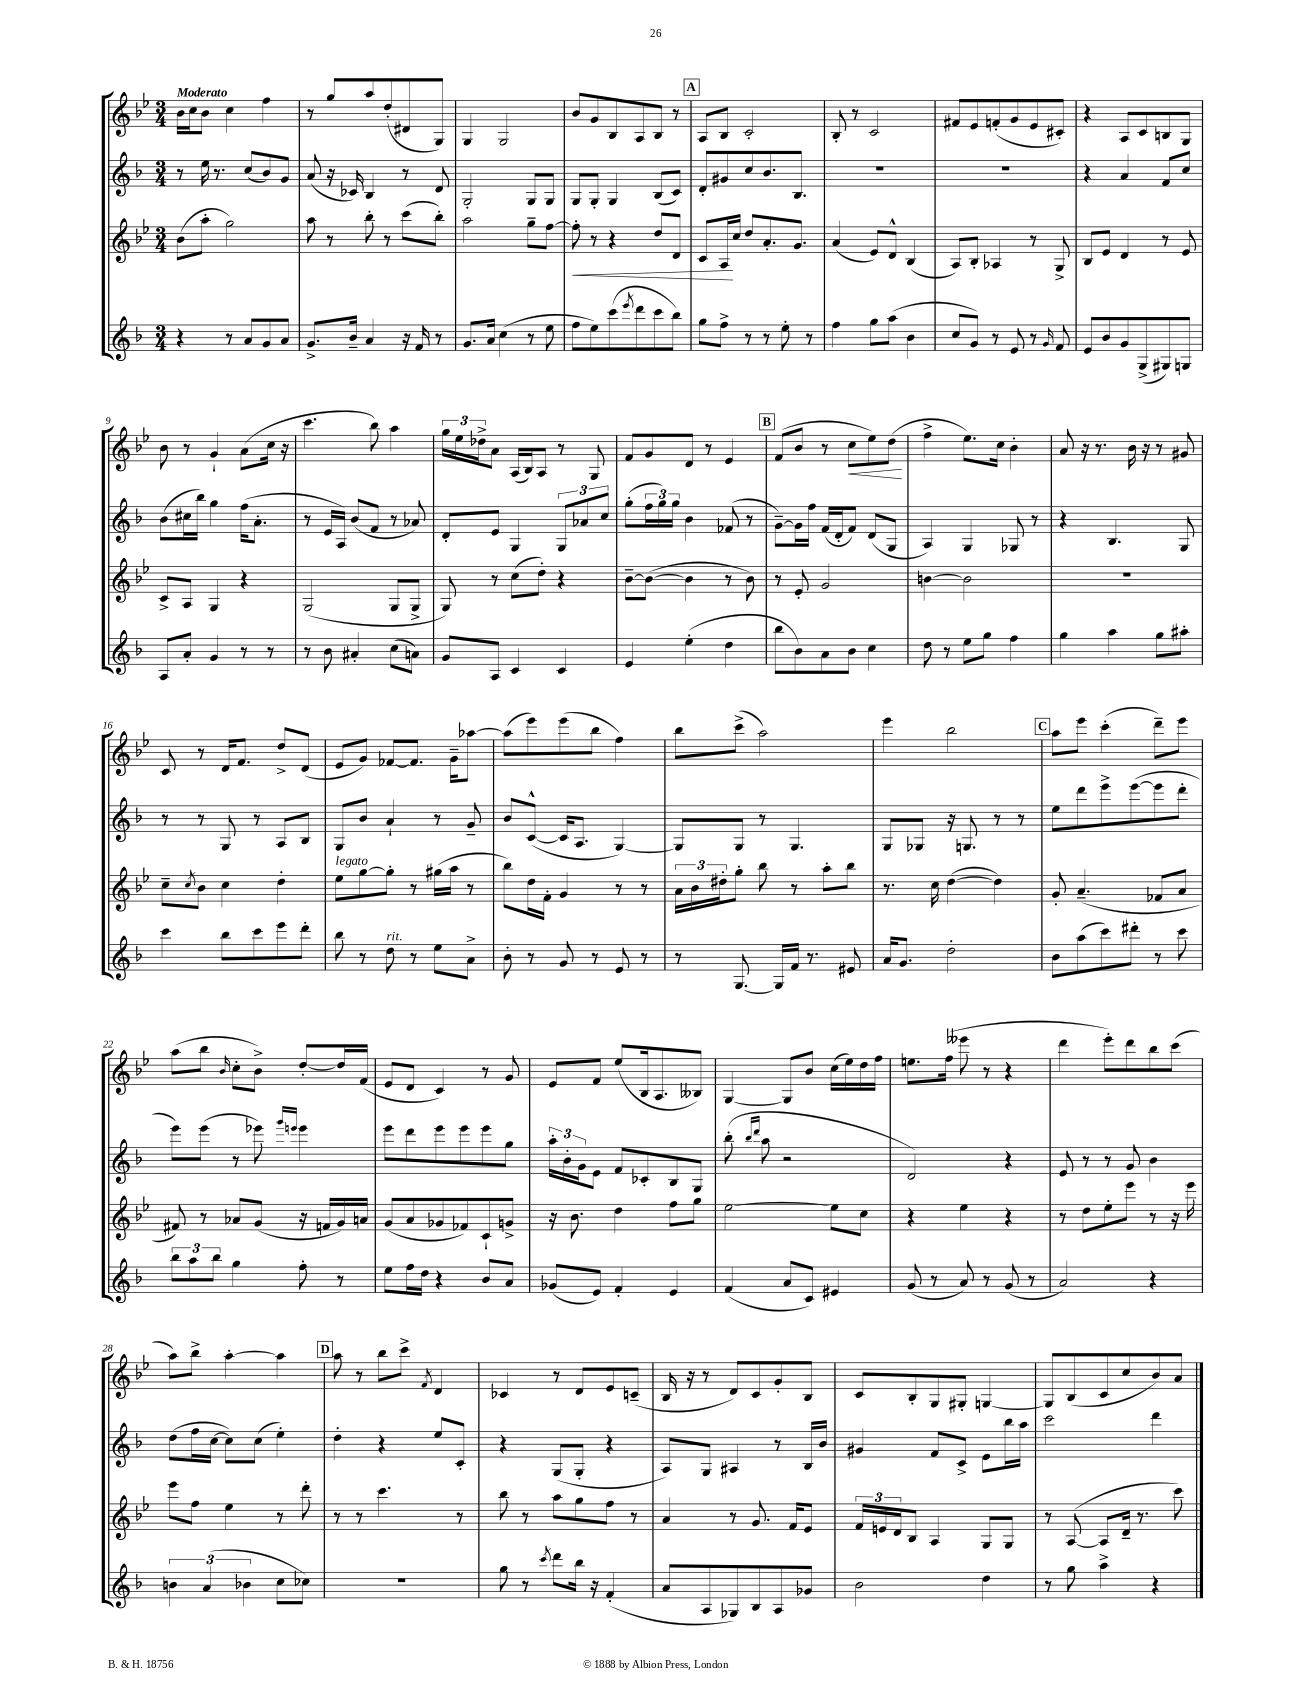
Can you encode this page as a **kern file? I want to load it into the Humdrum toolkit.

**kern	**kern	**kern	**kern
*staff4	*staff3	*staff2	*staff1
*clefG2	*clefG2	*clefG2	*clefG2
*k[b-]	*k[b-e-]	*k[b-]	*k[b-e-]
*M3/4	*M3/4	*M3/4	*M3/4
4r	(8b-	8r	16b-
.	.	.	16cc
.	8aa'	16ee	8b-
.	.	8.r	.
8r	2gg)	.	4cc
8a	.	(8cc	.
8g	.	8b-)	4ff
8a	.	8g	.
=	=	=	=
8.g^	8aa	(8a	8r
.	8r	16r	8gg
16b-~	.	16c-)	.
4a	8bb-'	4B-	8aa
.	8r	.	(8dd'
16r	(8ccc	8r	8d#
16f	.	.	.
8r	8bb-')	8d	8G)
=	=	=	=
8.g	2aa	2G'	4G
16a	.	.	.
(4cc	.	.	2G
8r	8gg~	8G	.
8ee	[8ff	8G	.
=	=	=	=
8ff	8ff']	8G	8b-
8ee)	8r	8G'	8g
(8ccc	4r	4G	8B-
8qeee	.	.	.
8ddd	.	.	8A
8ccc	8dd	(8B-	8B-
8bb-)	8d	8c)	8r
=	=	=	=
8gg	8c	8d'	8A
8ff^	16A	8g#	8B-
.	16cc	.	.
8r	8dd	8cc	2c'
8r	8.a'	8.b-	.
8ee'	.	.	.
.	8.g	8.B-	.
8r	.	.	.
=	=	=	=
4ff	(4a	2.r	8B-'
.	.	.	8r
8gg	8e-)	.	2c
(8aa	8d^^	.	.
4b-	(4B-	.	.
=	=	=	=
8cc	8A)	2.r	8f#
8g)	8B-'	.	8e-
8r	4A-	.	(8f'
8e	.	.	8g
8r	8r	.	8e-
16qqg	.	.	.
8f	8G^	.	8c#')
=	=	=	=
8e	8B-	4r	4r
8b-	8e-	.	.
8g	4d	4a	8A
(8G^	.	.	8c
8G#)	8r	8f	8B
8G	8e-	8cc	8G
=	=	=	=
8A	8c^	(8b-	8b-
8a'	8A	16cc#	8r
.	.	16bb-)	.
4g	4G	4gg	4g`
8r	4r	(16ff	(8a
.	.	8.a'	.
8r	.	.	16cc
.	.	.	16r
=	=	=	=
8r	(2G	8r	4.ccc
8b-	.	16e	.
.	.	16A)	.
4a#'	.	(8b-	.
.	.	8f	8bb-)
(8cc	8G	8r	4aa
8a)	8G^	8a-)	.
=	=	=	=
8g	8G)	8d'	24gg
.	.	.	24ee-
.	.	.	24dd-^
8A	8r	8e	8a
4c	(8cc	4G	(16A
.	.	.	16B-)
.	8dd')	.	8A
4c	4r	12G	8r
.	.	12a-	.
.	.	.	8G
.	.	12cc	.
=	=	=	=
4e	[8b-~	(8gg'	8f
.	(8b-_	24ff	8g
.	.	24gg)	.
.	.	24gg	.
(4ee'	4b-]	4b-	8d
.	.	.	8r
4dd	8r	(8f-	4e-
.	8b-)	8r	.
=	=	=	=
8bb-	8r	[8g~)	(8f
8b-)	8e-'	16g]	8b-
.	.	16ff	.
8a	2g	(16f	8r
.	.	16d'	.
8b-	.	8f)	8cc
4cc	.	(8d	8ee-)
.	.	8G	(8dd
=	=	=	=
8dd	[4b	4A)	4ff^
8r	.	.	.
8ee	2b]	4G	8.ee-)
8gg	.	.	.
.	.	.	16cc
4ff	.	8G-	4b-'
.	.	8r	.
=	=	=	=
4gg	2.r	4r	8a
.	.	.	16r
.	.	.	8.r
4aa	.	4.B-	.
.	.	.	16b-
.	.	.	16r
8gg	.	.	8r
8aa#'	.	8G	8g#
=	=	=	=
4ccc	8cc~	8r	8c
.	8qcc	.	.
.	8b-	8r	8r
8bb-	4cc	8G	16d
.	.	.	8.f
8ccc	.	8r	.
8eee	4dd'	8A	8dd^
8ddd'	.	8B-	(8d
=	=	=	=
8bb-	8ee-	8G	8e-
8r	[8gg	8b-	8g)
8dd	8gg']	4a`	[8f-
8r	8r	.	8.f-]
8ee	(16gg#	8r	.
.	16aa	.	16g~
8a^	8r	8g~	[8aa-
=	=	=	=
8b-'	8bb-)	8b-	(8aa-]
8r	16dd	([8c^^	8eee-)
.	16f'	.	.
8g	4g	16c]	(8eee-
.	.	8.A	.
8r	.	.	8bb-
8e	8r	[4G)	4ff)
8r	8r	.	.
=	=	=	=
8r	24a	8G]	8bb-
.	24b-	.	.
.	24dd#'	.	.
[8.G	8gg'	8G	(8ccc^
.	8bb-	8r	2aa)
16G]	.	.	.
16f	8r	4.G	.
8.r	.	.	.
.	8aa'	.	.
8e#	8bb-	.	.
=	=	=	=
16a	8.r	8G	4eee-
8.g	.	.	.
.	.	8G-	.
.	16cc	.	.
2dd'	([4dd	16r	2bb-
.	.	8.G	.
.	4dd])	8r	.
.	.	8r	.
=	=	=	=
8b-	8g'	8ee	8aa
(8aa	(4.a~	8ddd	8eee-
8ccc)	.	8eee^	(4ccc'
8ddd#'	.	([8eee	.
8r	8f-	8eee]	8ddd~)
8ccc	8a	8ddd'	8eee-
=	=	=	=
12bb-	8f#)	8eee)	(8aa
12aa	.	.	.
.	8r	(8eee	8bb-
12bb-	.	.	.
.	.	.	16qqb-
4gg	8a-	8r	8cc'
.	(8g	8eee-)	8b-^)
.	.	16qqggg	.
.	.	16qqeee	.
8ff'	16r	4eee	[8dd'
.	16f	.	.
8r	16g)	.	16dd]
.	16a	.	(16f
=	=	=	=
8ee	(8g	8eee	8e-
16ff	8a	8ddd	8d
16dd	.	.	.
4r	8g-	8eee	4c)
.	8f-)	8eee	.
8b-	8c`	8eee	8r
8a	8g^	8gg	8g
=	=	=	=
(8g-	16r	24aa'	8e-
.	.	24b-'	.
.	8.b-	.	.
.	.	24g	.
8e)	.	8e	8f
4f'	4dd	8f	(8ee-
.	.	8c-'	16B-
.	.	.	8.A
4e	8ff	8B-	.
.	8gg	8G	8B--)
=	=	=	=
(4f	[2ee-	(8bb-'	[4G
.	.	16qqbb-	.
.	.	16qqddd	.
.	.	8aa	.
8a	.	2r	8G]
8c)	.	.	8b-
4e#	8ee-]	.	(16cc
.	.	.	16ee-)
.	8cc	.	16dd
.	.	.	16ff
=	=	=	=
(8g	4r	2d)	8.ee
8r	.	.	.
.	.	.	(16ff
8a)	4ee-	.	8eee--
8r	.	.	8r
(8g	4r	4r	4r
8r	.	.	.
=	=	=	=
2a)	8r	8e	4ddd
.	8dd	8r	.
.	8ee-'	8r	8eee-')
.	8eee-	8g	8ddd
4r	8r	4b-	8bb-
.	16r	.	(8ccc
.	16eee-	.	.
=	=	=	=
6b	8eee-	(8dd	8aa)
.	8ff	16ff	8bb-^
(6a	.	.	.
.	.	[16cc	.
.	4ee-	8cc])	[4aa'
6b-	.	.	.
.	.	(8cc	.
8cc	8r	4ee')	4aa]
8cc-)	8ddd'	.	.
=	=	=	=
2.r	8r	4dd'	8aa
.	8r	.	8r
.	4.ccc	4r	8bb-
.	.	.	8ccc^
.	.	.	8qf
.	.	8ee	4d
.	8r	8c'	.
=	=	=	=
8gg	8bb-	4r	4c-
8r	8r	.	.
8qccc	.	.	.
8ddd	8aa	(8G	8r
16bb-	8gg	8G'	8d
16r	.	.	.
(4f'	8ff	4r	8e-
.	8r	.	(8c~
=	=	=	=
8a	4a	8A)	16B-
.	.	.	16r
8A	.	8G	8r
8G-)	8r	4A#	8d)
8B-	8.g	.	8c
8A	.	8r	8g'
.	16f	.	.
8g-	8e-	16B-	8B-
.	.	16b-	.
=	=	=	=
2b-	24f	4g#	8c
.	24e	.	.
.	24d	.	.
.	8B-	.	8B-'
.	4A	8f	8G
.	.	8c^	8G#'
4dd	8G	8e	[4G
.	8G	16bb-	.
.	.	16aa	.
=	=	=	=
8r	8r	2ccc	8G]
8gg	([8A	.	(8B-
4aa^	8A]	.	8c
.	16d~	.	8cc
.	8.r	.	.
4r	.	4ddd	8b-)
.	8ccc)	.	8a
==	==	==	==
*-	*-	*-	*-
